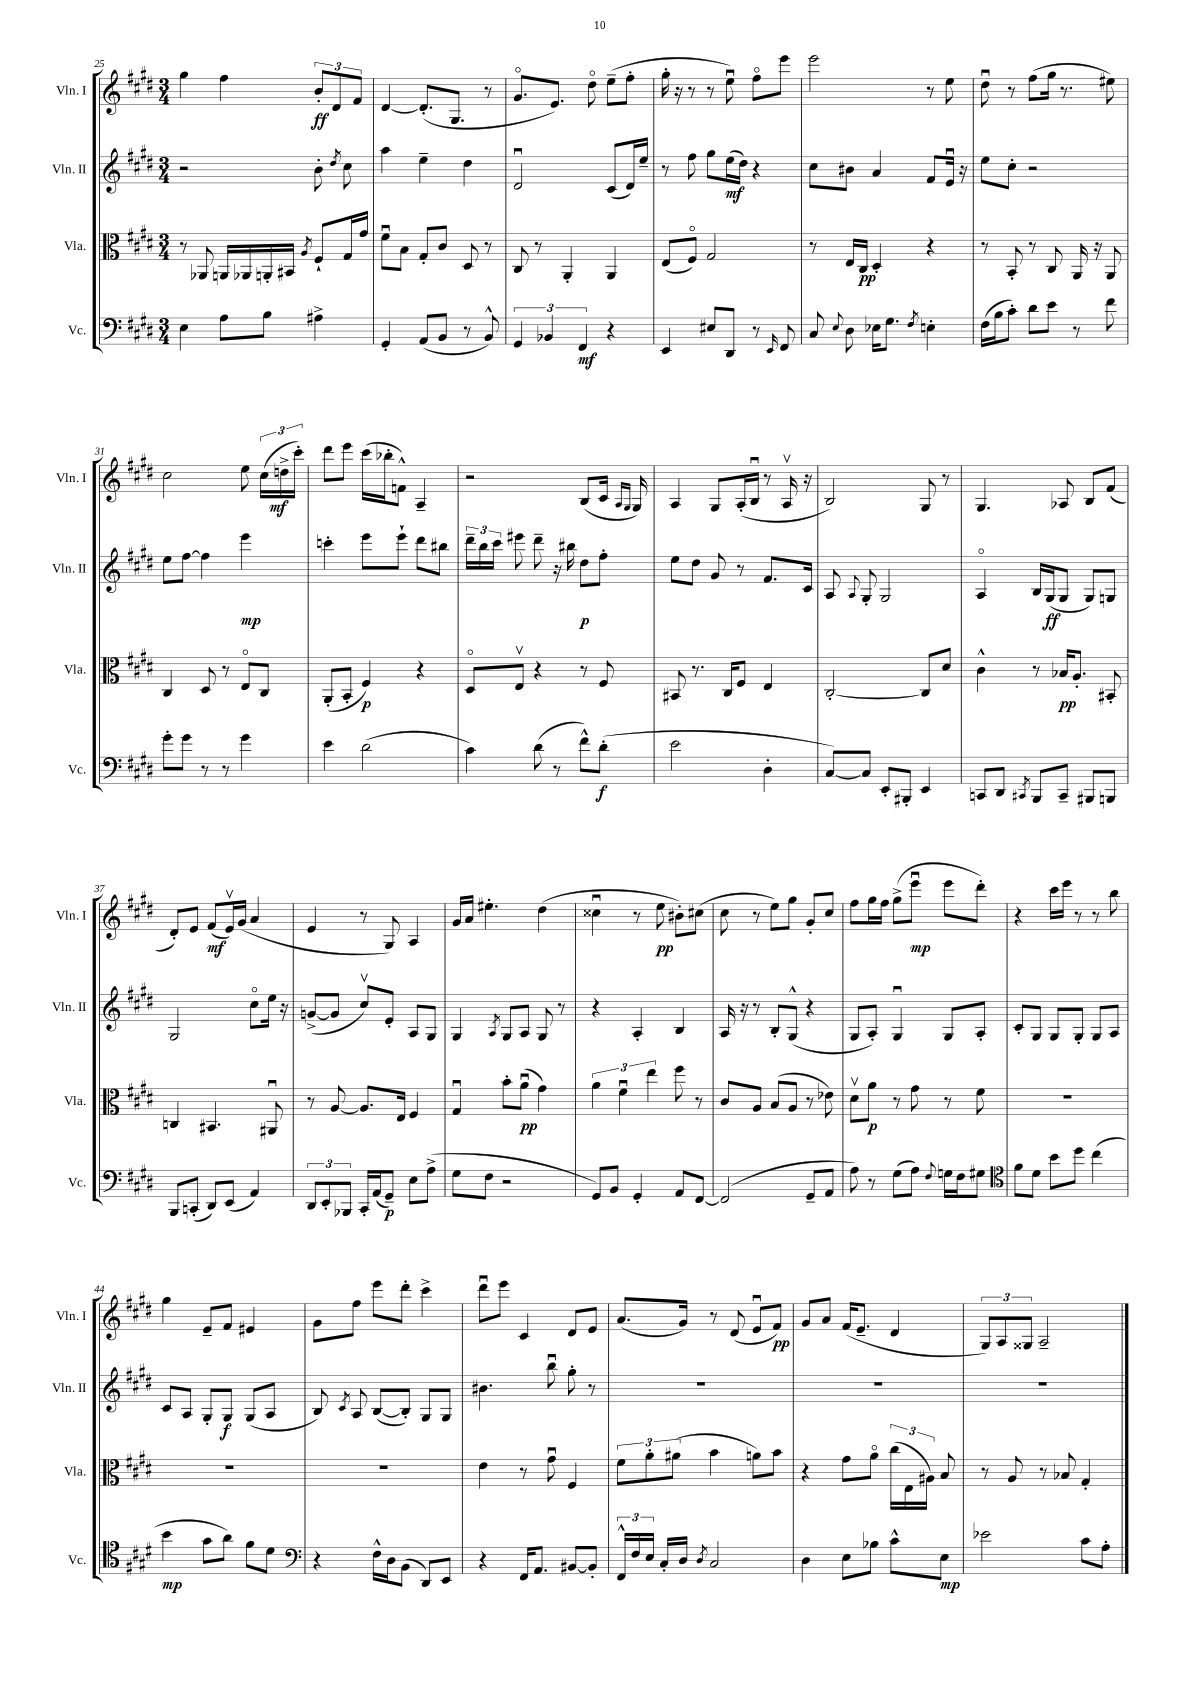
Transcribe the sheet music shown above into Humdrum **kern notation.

**kern	**kern	**kern	**kern
*staff4	*staff3	*staff2	*staff1
*clefF4	*clefC3	*clefG2	*clefG2
*k[f#c#g#d#]	*k[f#c#g#d#]	*k[f#c#g#d#]	*k[f#c#g#d#]
*M3/4	*M3/4	*M3/4	*M3/4
4E\	8r	2r	4gg#\
.	8AA-/	.	.
8A\L	16AA/LL	.	4ff#\
.	16AA-/	.	.
8B\J	16AA'/	.	.
.	16BB#/JJ	.	.
.	8qA/	.	.
4A#^\	8F#`/L	8b'\	12b'/L
.	.	.	12d#/
.	.	8qdd#/	.
.	16G#/L	8cc#\	.
.	.	.	12f#/J
.	16g#/JJ	.	.
=	=	=	=
4GG#'/	8f#u\L	4aa\	[4d#/
.	8B\J	.	.
(8AA/L	8G#'/L	4ee~\	(8.d#'/]L
8BB/J	8c#/J	.	.
.	.	.	8.G#/J
8r	8D#/	4dd#\	.
8BB^^/)	8r	.	8r
=	=	=	=
6GG#/	8C#/	2d#u/	8.g#o/L
.	8r	.	.
6BB-/	.	.	.
.	.	.	8.e/J)
.	4AA'/	.	.
6FF#/	.	.	.
.	.	.	8dd#o\
4r	4AA/	(8c#/L	(8ee~\L
.	.	16d#/L)	8ff#'\J
.	.	16ee~/JJ	.
=	=	=	=
4EE/	(8E/L	8r	16gg#'\
.	.	.	16r
.	8F#o/J)	8ff#\	8r
8E#/L	2G#/	8gg#\L	8r
8DD#/J	.	(16ee\L	8eeu\)
.	.	16dd#\JJ)	.
8r	.	4r	8ff#o\L
16qqEE/	.	.	.
8FF#/	.	.	8eee\J
=	=	=	=
8C#/	8r	8cc#\L	2eee\
8qqE/	.	.	.
8D#\	16E/LL	8b#\J	.
.	16C#/JJ	.	.
16E-\LK	4D#'/	4a/	.
8.G#\J	.	.	.
8qF#/	.	.	.
4E'\	4r	8f#/L	8r
.	.	16eu/Jk	8ee\
.	.	16r	.
=	=	=	=
(16F#\LL	8r	8ee\L	8dd#u\
16B\J	.	.	.
8c#'\J)	8BB'/	8cc#'\J	8r
8d#\L	8r	2r	(8ff#\L
8e\J	8C#/	.	16gg#\Jk
.	.	.	8.r
8r	16AA/	.	.
.	16r	.	.
8f#\	8AA/	.	8ee#\)
=	=	=	=
8g#'\L	4C#/	8ee\L	2cc#\
8g#\J	.	[8ff#\J	.
8r	8D#/	4ff#\]	.
8r	8r	.	.
4g#\	8Eo/L	4eee\	8ee\
.	8C#/J	.	(24cc#\LL
.	.	.	24dd^\
.	.	.	24ccc#'\JJ)
=	=	=	=
4e\	(8AA'/L	4ccc'\	8ddd#\L
.	8BB'/J	.	8eee\J
(2d#\	4F#/)	8eee\L	(16ccc#\LL
.	.	.	16bb-'\J
.	.	8eee`\J	8f^^\J)
.	4r	8ddd#\L	4A~/
.	.	8bb#\J	.
=	=	=	=
4c#\)	8D#o/L	24ddd#~\LL	2r
.	.	24bb\	.
.	.	24ccc#\JJ	.
.	8Ev/J	8eee#\	.
(8d#\	4r	8ddd#~\	.
8r	.	16r	.
.	.	16bb#\	.
8f#^^\L)	8r	8dd#\L	(8B/L
(8d#'\J	8F#/	8ff#'\J	16c#/Jk
.	.	.	16qqA/LL
.	.	.	16qqG#/JJ
.	.	.	16G#/)
=	=	=	=
2e\	8BB#/	8ee\L	4A/
.	8.r	8dd#\J	.
.	.	8g#/	8G#/L
.	16C#/LK	.	.
.	8F#/J	8r	(16A'/L
.	.	.	16Bu/JJ
4D#'\	4E/	8.f#/L	8r
.	.	.	16Av/
.	.	16c#/Jk	16r
=	=	=	=
[8C#/L)	[2C#'/	8A/	2B/)
.	.	8qqA/	.
8C#/]J	.	8G#'/	.
8EE'/L	.	2G#/	.
8BBB#'/J	.	.	.
4EE/	8C#/]L	.	8G#/
.	8d#/J	.	8r
=	=	=	=
8CC/L	4c#^^\	4Ao/	4.G#/
8DD#/J	.	.	.
8qCC#/	.	.	.
8BBB/L	8r	16B/LL	.
.	.	(16G#/J	.
8CC#~/J	16B-/LK	8G#/J	8A-/
.	8.A'/J	.	.
8BBB#/L	.	8G#/L)	8B/L
8BBB/J	8BB#'/	8G/J	(8f#/J
=	=	=	=
8BBB/L	4C/	2G#/	8d#'/L)
(8CC'/J	.	.	8e/J
8DD#/L)	4.BB#/	.	(8f#/L
(8EE/J	.	.	16ev/L)
.	.	.	(16g#/JJ
4AA/)	.	8cc#o\L	4a/
.	8AA#u/	16ee\Jk	.
.	.	16r	.
=	=	=	=
12DD#/L	8r	([8g^/L	4e/
12EE'/	.	.	.
.	[8A/	8g/]J	.
12BBB-/J	.	.	.
16CC#'/LL	8.A/]L	8cc#v/L)	8r
(16AA/J	.	.	.
8GG#~/J)	.	8e'/J	8G#/)
.	16E/Jk	.	.
8E\L	4F#/	8A/L	4A/
(8A^\J	.	8G#/J	.
=	=	=	=
8G#\L	4G#u/	4G#/	16g#/LL
.	.	.	16a/JJ
8F#\J	.	.	4.ee#'\
.	.	8qA/	.
2r	8b'\L	8G#/L	.
.	(8au\J	8A/J	.
.	4g#\)	8G#/	(4dd#\
.	.	8r	.
=	=	=	=
8GG#/L)	6a\	4r	4cc##u\
8BB/J	.	.	.
.	6f#u\	.	.
4GG#'/	.	4A'/	8r
.	6ee\	.	.
.	.	.	8ee\
8AA/L	8ff#\	4B/	8b#'\L)
[8FF#/J	8r	.	(8cc#\J
=	=	=	=
(2FF#/]	8c#/L	16A/	8cc#\
.	.	16r	.
.	8A/J	8r	8r
.	(8B/L	8B'/L	8ee\L)
.	8A/J	(8G#^^/J	8gg#\J
8GG#~/L	8r	4r	8g#'/L
8AA/J	8e-\)	.	8cc#/J
=	=	=	=
8A\)	8d#v\L	8G#/L	8ff#\L
8r	8a\J	8A'/J)	16gg#\L
.	.	.	16ff#\JJ
(8G#\L	8r	4G#u/	(8gg#^\L
8A\J)	8g#\	.	8eeeu\J
8qqF#/	.	.	.
16G\LL	8r	8G#/L	8eee\L
16F#\J	.	.	.
8G#\J	8f#\	8A'/J	8ddd#'\J)
=	=	=	=
*clefC4	*	*	*
8f#\L	2.r	8c#'/L	4r
8d#\J	.	8G#/J	.
8b\L	.	8G#/L	16ccc#\LL
.	.	.	16eee\JJ
8dd#\J	.	8G#'/J	8r
(4cc#\	.	8G#/L	8r
.	.	8A/J	8bb\
=	=	=	=
4b\	2.r	8c#/L	4gg#\
.	.	8A/J	.
8g#\L	.	8G#'/L	8e~/L
8a\J)	.	8G#/J	8f#/J
8f#\L	.	(8G#/L	4e#/
8d#\J	.	8A/J	.
=	=	=	=
*clefF4	*	*	*
4r	2.r	8B/)	8g#\L
.	.	8qc#/	.
.	.	8A/	8ff#\J
16F#^^\LL	.	([8B/L	8eee\L
16D#\J	.	.	.
(8BB\J	.	8B'/]J)	8ddd#'\J
8DD#/L)	.	8G#/L	4ccc#^\
8EE/J	.	8G#/J	.
=	=	=	=
4r	4e\	4.b#\	8ddd#u\L
.	.	.	8eee\J
16FF#/LK	8r	.	4c#/
8.AA/J	.	.	.
.	8g#u\	8bbu\	.
[8BB#/L	4F#/	8gg#'\	8d#/L
8BB#'/]J	.	8r	8e/J
=	=	=	=
24FF#^^/LL	12f#\L	2.r	(8.a/L
24F#/	.	.	.
24E/JJ	12a'\	.	.
16C#'/LL	.	.	.
.	(12a#\J	.	.
16D#/JJ	.	.	16g#/Jk)
8qD#/	.	.	.
2C#/	4b\	.	8r
.	.	.	(8d#/
.	8a\L)	.	8eu/L
.	8b\J	.	8f#/J)
=	=	=	=
4D#\	4r	2.r	8g#/L
.	.	.	8a/J
8E\L	8g#\L	.	(16f#/LK
.	.	.	8.e~/J
8B-\J	8ao\J	.	.
8c#^^\L	(24cc#\LL	.	4d#/
.	24E\	.	.
.	24A#\JJ)	.	.
8E\J	8B/	.	.
=	=	=	=
2e-\	8r	2.r	12G#/L)
.	.	.	12A/
.	8A/	.	.
.	.	.	12G##/J
.	8r	.	2A~/
.	8B-/	.	.
8c#\L	4G#'/	.	.
8A'\J	.	.	.
==	==	==	==
*-	*-	*-	*-
